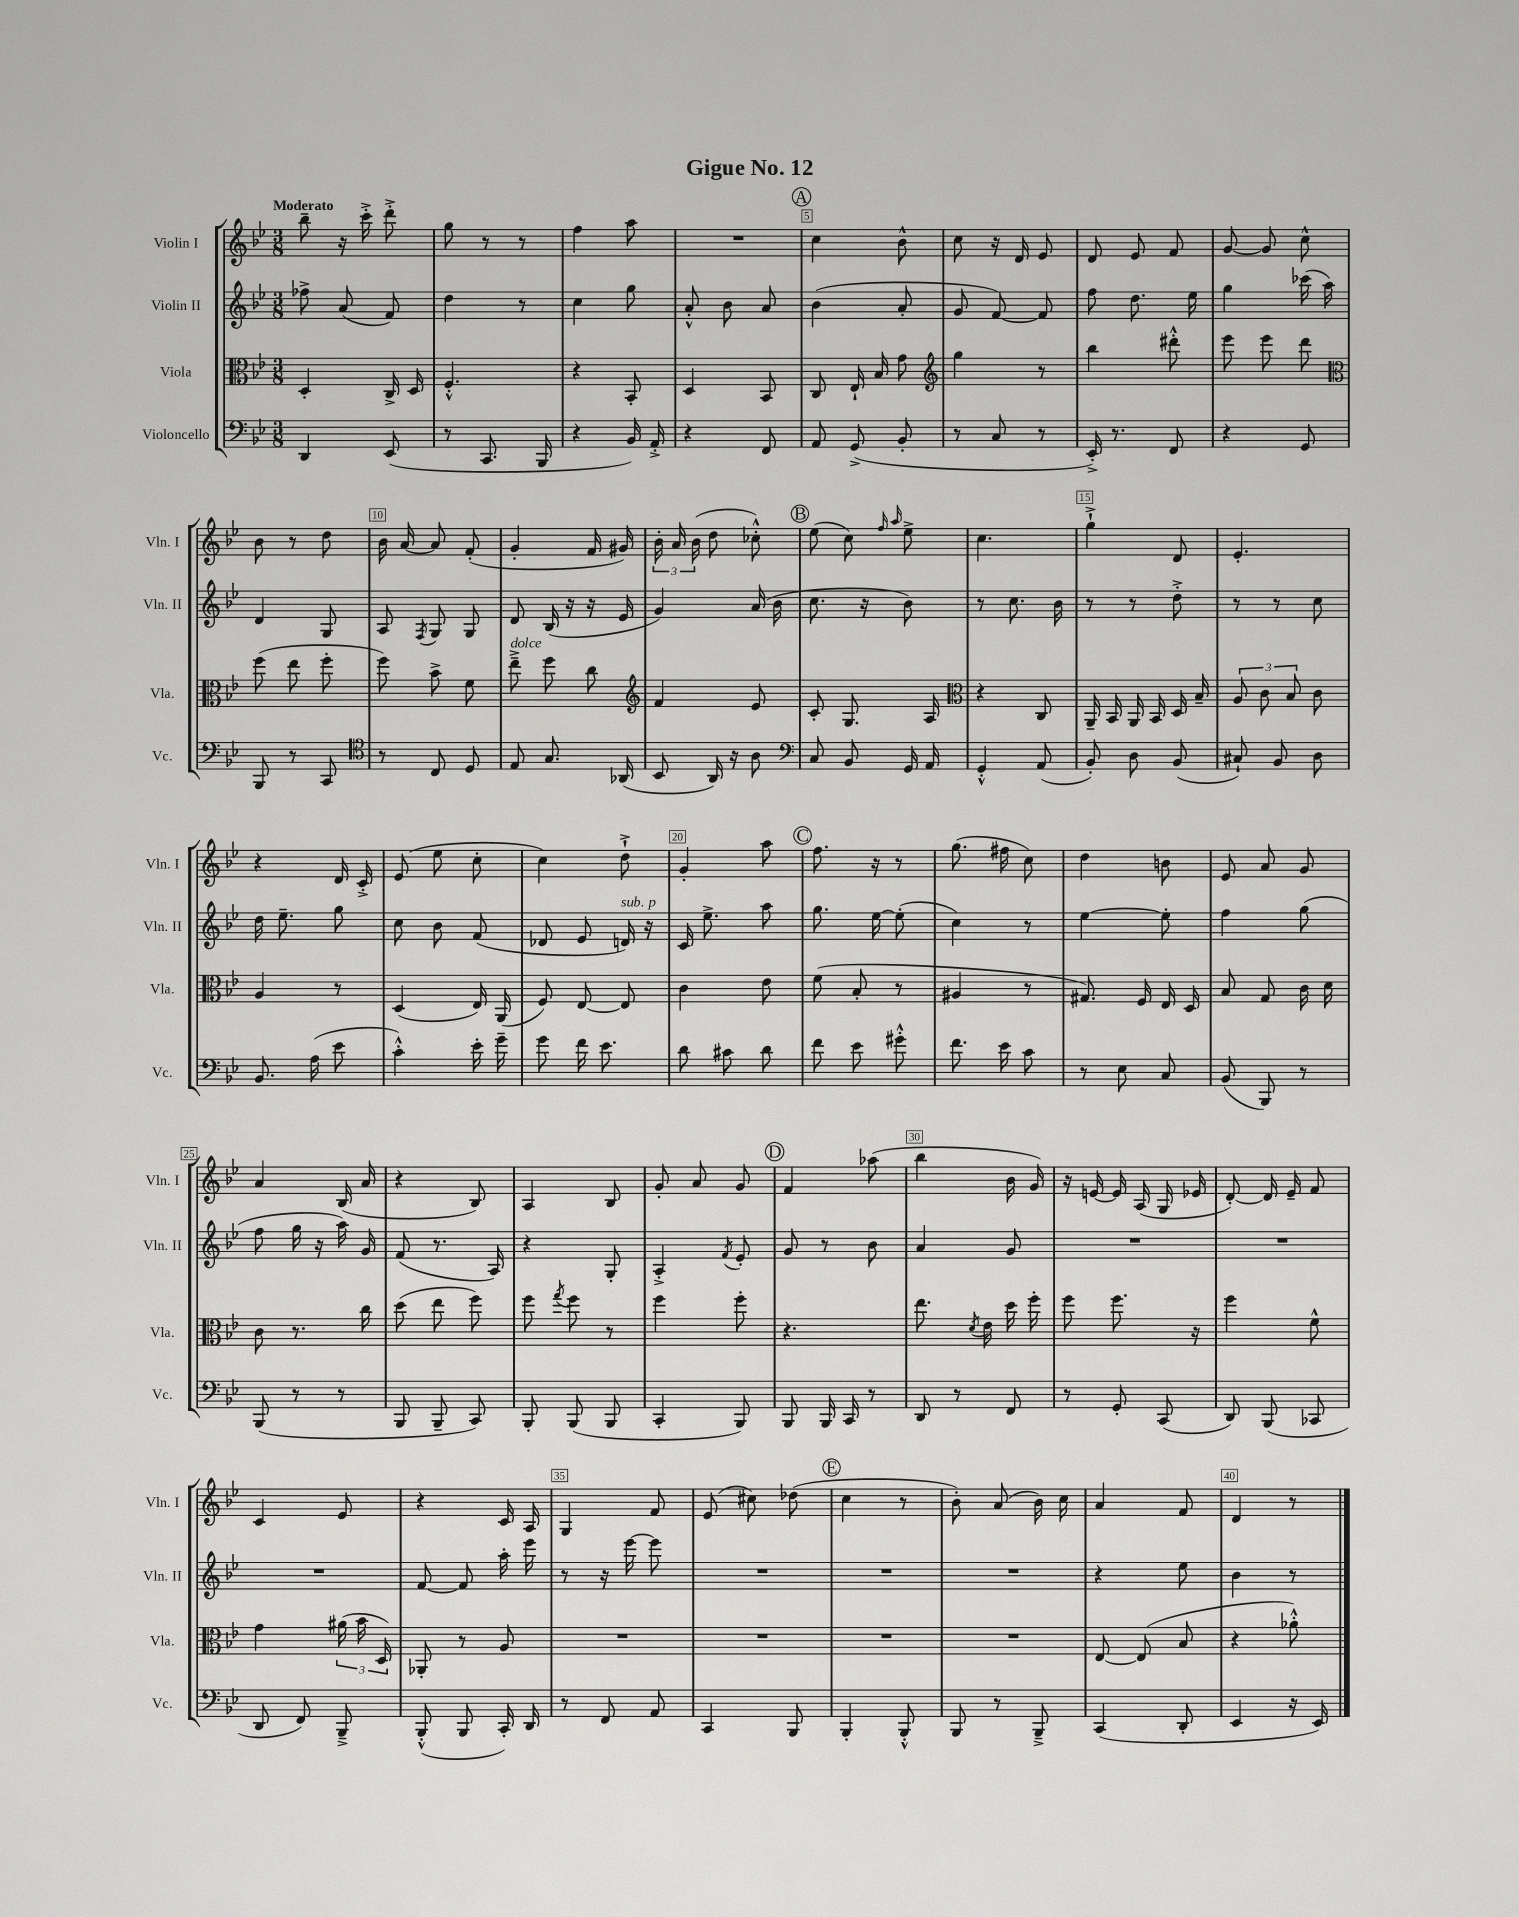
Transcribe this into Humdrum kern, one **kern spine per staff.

**kern	**kern	**kern	**kern
*part4	*part3	*part2	*part1
*staff4	*staff3	*staff2	*staff1
*I"Violoncello	*I"Viola	*I"Violin II	*I"Violin I
*I'Vc.	*I'Vla.	*I'Vln. II	*I'Vln. I
*clefF4	*clefC3	*clefG2	*clefG2
*k[b-e-]	*k[b-e-]	*k[b-e-]	*k[b-e-]
*M3/8	*M3/8	*M3/8	*M3/8
=1	=1	=1	=1
!	!	!	!LO:TX:a:B:t=Moderato
4DD/	4D'/	8ff-X^\	8bb-~\
.	.	(8a/	16r
.	.	.	16ccc'^\
(8EE-/	16C^/	8f/)	8ddd'^\
.	16D/	.	.
=2	=2	=2	=2
8r	4.F'^^/	4dd\	8gg\
8.CC/	.	.	8r
.	.	8r	8r
16BBB-/	.	.	.
=3	=3	=3	=3
4r	4r	4cc\	4ff\
16BB-/)	8BB-'/	8gg\	8aa\
16AA'^/	.	.	.
=4	=4	=4	=4
4r	4D/	8a'^^/	4.r
.	.	8b-\	.
8FF/	8BB-/	8a/	.
!!LO:REH:place=s1:t=A
=5	=5	=5	=5
8AA/	8C/	(4b-\	4cc\
(8GG^/	16E-`/	.	.
.	16B-/	.	.
8BB-'/	8g\	8a'/	8b-^^\
=6	=6	=6	=6
*	*clefG2	*	*
8r	4gg\	8g/	8cc\
8C/	.	[8f/)	16r
.	.	.	16d/
8r	8r	8f/]	8e-/
=7	=7	=7	=7
16EE-'^/)	4bb-\	8ff\	8d/
8.r	.	.	.
.	.	8.dd\	8e-/
8FF/	8ddd#X'^^\	.	8f/
.	.	16ee-\	.
=8	=8	=8	=8
4r	8eee-\	4gg\	[8g/
.	8eee-\	.	8g/]
8GG/	8ddd\	(16ccc-X\	8cc^^\
.	.	16aa\)	.
!!LO:LB:g=z
=9	=9	=9	=9
*	*clefC3	*	*
8BBB-/	(8ff\	4d/	8b-\
8r	8ee-\	.	8r
8CC/	8ff'\	8G/	8dd\
=10	=10	=10	=10
*clefC4	*	*	*
8r	8ff\)	8A/	16b-\
.	.	.	[16a/
.	.	8qF/	.
8C/	8b-^\	8G/	8a/]
8D/	8f\	8G/	(8f'/
=11	=11	=11	=11
!	!LO:TX:a:i:t=dolce	!	!
8E-/	8ee-~^\	8d/	4g'/
8.G/	8ff\	(16B-/	.
.	.	16r	.
.	8cc\	16r	16f/
(16AA-X/	.	16e-/	16g#X/)
=12	=12	=12	=12
*	*clefG2	*	*
8BB-/	4f/	4g/)	24b-'\
.	.	.	24a/
.	.	.	(24b-\
16AA/)	.	.	8dd\
16r	.	.	.
8A\	8e-/	(16a/	8cc-X'^^\)
.	.	16b-\	.
!!LO:REH:place=s1:t=B
=13	=13	=13	=13
*clefF4	*	*	*
8C/	8c'/	8.cc\	(8ee-\
8BB-/	8.G/	.	8cc\)
.	.	16r	.
.	.	.	16qqff/
.	.	.	16qqaa/
16GG/	.	8b-\)	8ee-^\
16AA/	16A/	.	.
=14	=14	=14	=14
*	*clefC3	*	*
4GG'^^/	4r	8r	4.cc\
.	.	8.cc\	.
(8AA/	8C/	.	.
.	.	16b-\	.
=15	=15	=15	=15
8BB-'/)	16AA~/	8r	4gg`^\
.	16BB-/	.	.
8D\	16AA/	8r	.
.	16BB-/	.	.
(8BB-/	16D/	8dd'^\	8d/
.	16B-~/	.	.
=16	=16	=16	=16
8C#X`/)	12A/	8r	4.e-'/
.	12c\	.	.
8BB-/	.	8r	.
.	12B-/	.	.
8D\	8c\	8cc\	.
!!LO:LB:g=z
=17	=17	=17	=17
8.BB-/	4A/	16dd\	4r
.	.	8.ee-~\	.
(16A\	.	.	.
8e-\	8r	8gg\	16d/
.	.	.	16c'^/
=18	=18	=18	=18
4c'^^\)	(4D/	8cc\	(8e-/
.	.	8b-\	8ee-\
16e-'\	16E-/)	(8f/	8cc'\
16g~\	(16AA/	.	.
=19	=19	=19	=19
8g\	8F/)	8d-X/	4cc\)
16f\	[8E-/	8e-/	.
8.e-\	.	.	.
!	!	!LO:TX:a:i:t=sub. p	!
.	8E-/]	16dn/)	8dd`^\
.	.	16r	.
=20	=20	=20	=20
8d\	4c\	16c/	4g'/
.	.	8.ee-^\	.
8c#X\	.	.	.
8d\	8e-\	8aa\	8aa\
!!LO:REH:place=s1:t=C
=21	=21	=21	=21
8f\	(8f\	8.gg\	8.ff\
8e-\	8B-'/	.	.
.	.	[16ee-\	16r
8g#X'^^\	8r	(8ee-'\]	8r
=22	=22	=22	=22
8.f\	4A#X/	4cc\)	(8.gg\
16e-\	.	.	16ff#X\
8c\	8r	8r	8cc\)
=23	=23	=23	=23
8r	8.G#X/)	[4ee-\	4dd\
8E-\	.	.	.
.	16F/	.	.
8C/	16E-/	8ee-'\]	8bn\
.	16D/	.	.
=24	=24	=24	=24
(8BB-/	8B-/	4ff\	8e-/
8BBB-/)	8G/	.	8a/
8r	16c\	(8gg\	8g/
.	16d\	.	.
!!LO:LB:g=z
=25	=25	=25	=25
(8BBB-/	8c\	8ff\	4a/
8r	8.r	16gg\	.
.	.	16r	.
8r	.	16aa\)	(16B-/
.	16cc\	16g/	16a/
=26	=26	=26	=26
8BBB-/	(8dd\	(8f/	4r
8BBB-~/	8ee-\	8.r	.
8CC/)	8ff\)	.	8B-/)
.	.	16A/)	.
=27	=27	=27	=27
8BBB-'/	8ff\	4r	4A/
.	8qgg/	.	.
(8BBB-/	8ff\	.	.
8BBB-/	8r	8G'/	8B-/
=28	=28	=28	=28
4CC'/	4ff\	4A'^/	8g'/
.	.	.	8a/
.	.	8qf/	.
8BBB-/)	8ff'\	8e-'/	8g/
!!LO:REH:place=s1:t=D
=29	=29	=29	=29
8BBB-/	4.r	8g/	4f/
16BBB-/	.	8r	.
16CC/	.	.	.
8r	.	8b-\	(8aa-X\
=30	=30	=30	=30
8DD/	8.ee-\	4a/	4bb-\
8r	.	.	.
.	8qd/	.	.
.	16e-\	.	.
8FF/	16dd\	8g/	16b-\
.	16ff'\	.	16g/)
=31	=31	=31	=31
8r	8ff\	4.r	16r
.	.	.	[16en/
8GG'/	8.ff\	.	16e/]
.	.	.	(16A/
(8CC/	.	.	16G/
.	16r	.	16e-X/
=32	=32	=32	=32
8DD/)	4ff\	4.r	[8d'/)
(8BBB-/	.	.	16d/]
.	.	.	16e-~/
8CC-X/	8f^^\	.	8f/
!!LO:LB:g=z
=33	=33	=33	=33
8DD/	4g\	4.r	4c/
8FF/)	.	.	.
8BBB-~^/	(24a#X\	.	8e-/
.	24b-\	.	.
.	24D/)	.	.
=34	=34	=34	=34
(8BBB-'^^/	8AA-X'/	[8f/	4r
8BBB-/	8r	8f/]	.
16CC'/)	8A/	16aa'\	16c/
16DD/	.	16eee-\	16A/
=35	=35	=35	=35
8r	4.r	8r	4G/
8FF/	.	16r	.
.	.	[16eee-\	.
8AA/	.	8eee-\]	8f/
=36	=36	=36	=36
4CC/	4.r	4.r	(8e-/
.	.	.	8cc#X\)
8BBB-/	.	.	(8dd-X\
!!LO:REH:place=s1:t=E
=37	=37	=37	=37
4BBB-'/	4.r	4.r	4cc\
8BBB-'^^/	.	.	8r
=38	=38	=38	=38
8BBB-/	4.r	4.r	8b-'\)
8r	.	.	(8a/
8BBB-~^/	.	.	16b-\)
.	.	.	16cc\
=39	=39	=39	=39
(4CC/	[8E-/	4r	4a/
.	(8E-/]	.	.
8DD'/	8B-/	8ee-\	8f/
=40	=40	=40	=40
4EE-/	4r	4b-\	4d/
16r	8a-X'^^\)	8r	8r
16EE-/)	.	.	.
==	==	==	==
*-	*-	*-	*-
